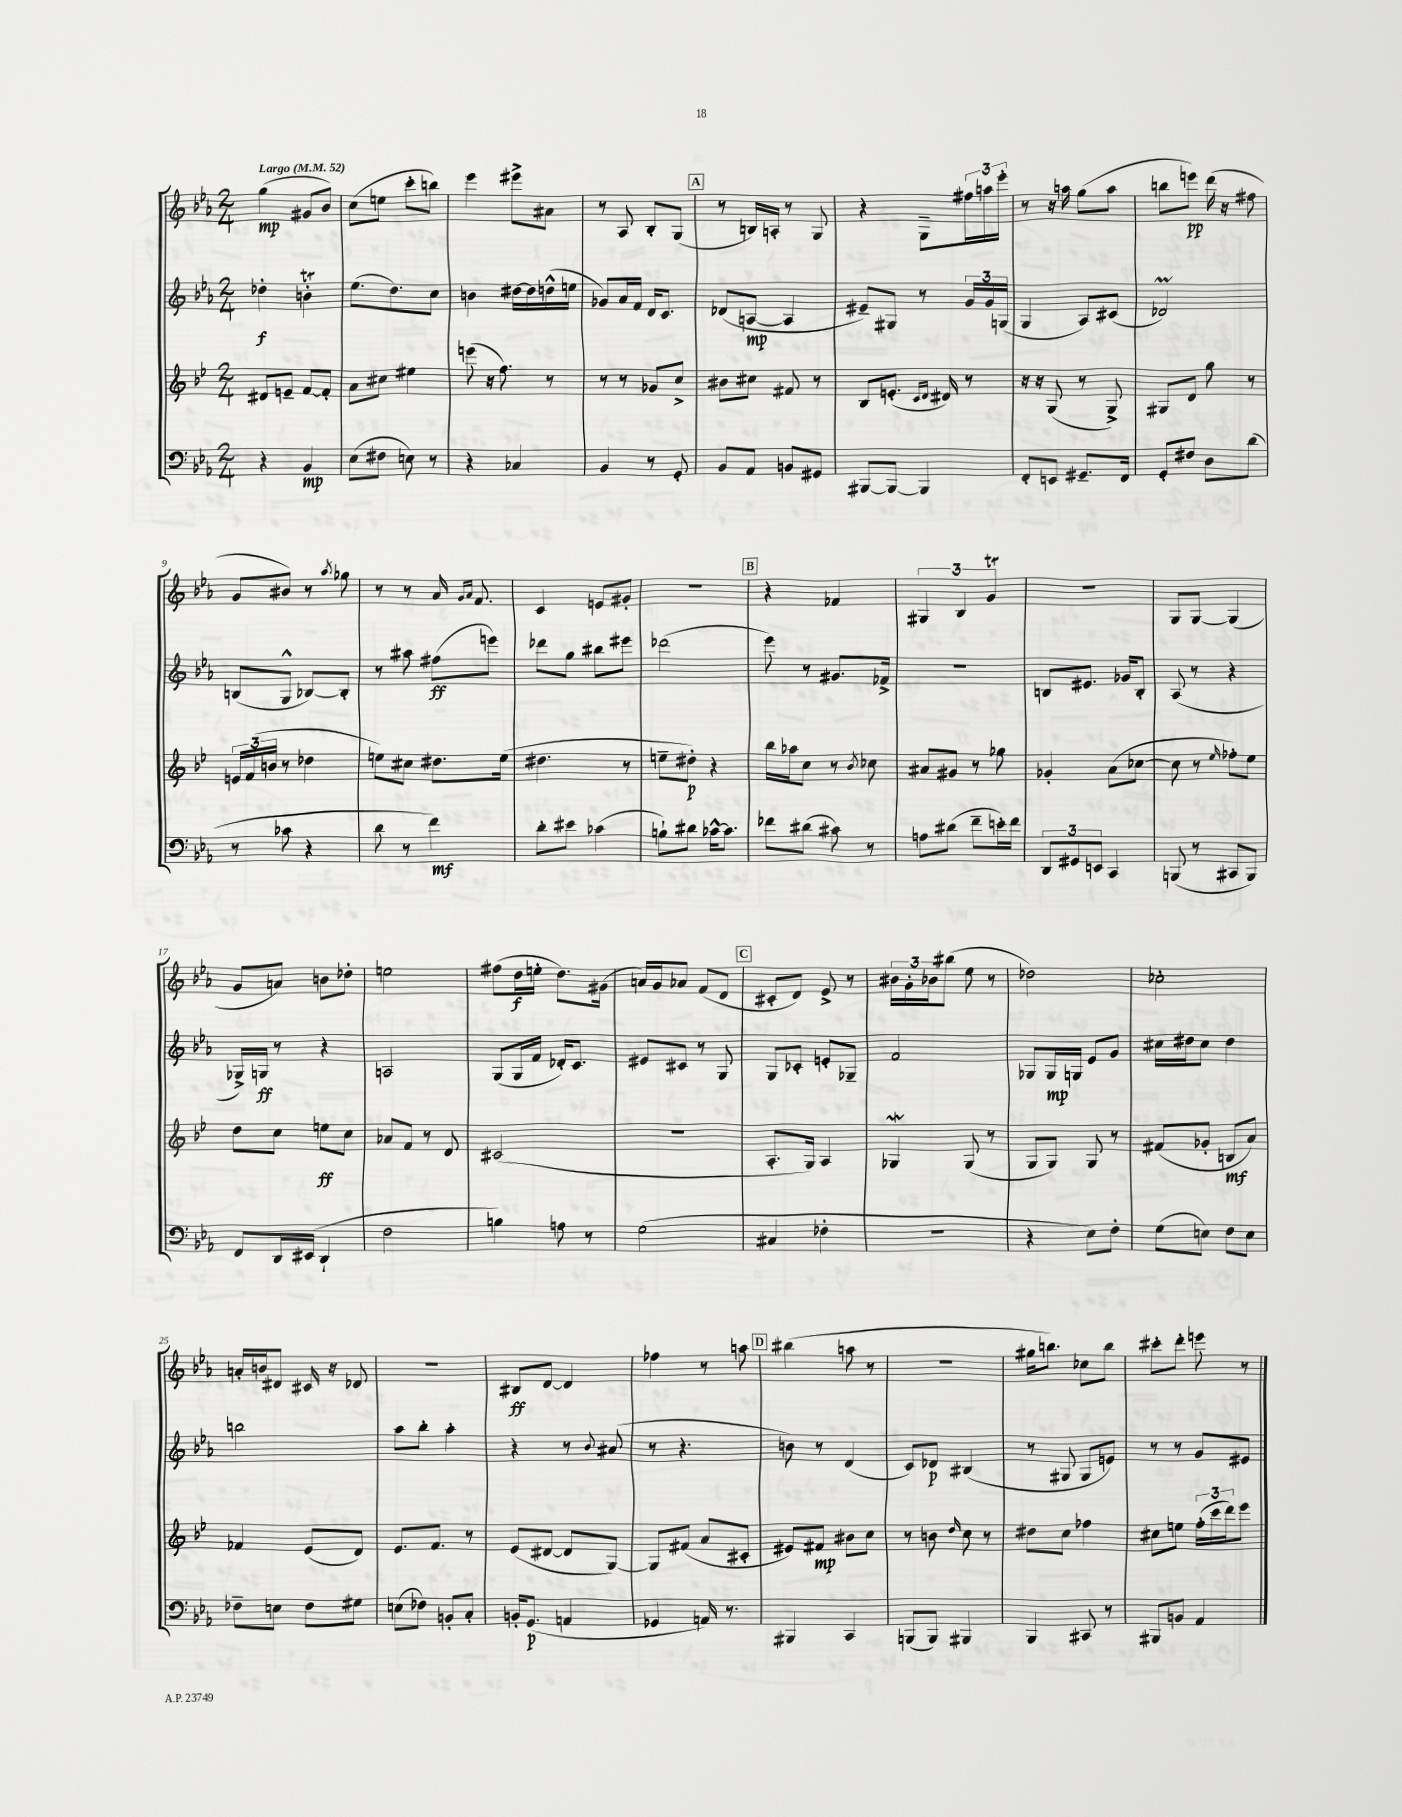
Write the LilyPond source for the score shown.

<<
\new StaffGroup <<
\new Staff = "s0" {
    \clef treble \key ees \major \numericTimeSignature \time 2/4 \tempo "Largo" 4 = 52
    g''4\mp( gis'8 bes'8) |
    c''8( e''8 c'''8-. b''8) |
    ees'''4 eis'''8-> ais'8 |
    r8 aes8 bes8-. g8( |
    \mark \markup { \box "A" } r8 b16) a16-. r8 g8 |
    r4 g8-- \tuplet 3/2 { fis''16 a''16 ees'''16-. } |
    r8 r16 a''16 g''8( a''8 |
    b''8 e'''8\pp) d'''16( r16 fis''8 |
    g'8 bis'8) r8 \acciaccatura { aes''8 } ges''8 |
    r8 r8 aes'16 \grace { g'16 aes'16 } f'8. |
    c'4 e'8 gis'8-. |
    R2 |
    \mark \markup { \box "B" } r4 fes'4 |
    \tuplet 3/2 { gis4 bes4 g'4\trill } |
    R2 |
    g8 g8~ g4( |
    g'8 a'8) b'8 des''8-. |
    e''2 |
    fis''8( d''16\f e''16-. d''8.) gis'16( |
    a'16) g'16 aes'8 f'8( d'8 |
    \mark \markup { \box "C" } cis'8-. d'8) ees'8-> r8 |
    \tuplet 3/2 { bis'16 g'16-. bes'16 } bis''8( ees''8 r8 |
    des''2) |
    ces''2-. |
    a'16-. b'16 dis'8 cis'16 r16 des'8 |
    r2 |
    bis8\ff d'8~ d'4 |
    fes''4 r8 a''8 |
    \mark \markup { \box "D" } bis''4( a''8 r8 |
    R2 |
    gis''16 b''8.) ces''8 b''8 |
    cis'''8-. d'''8-. e'''8 r8 \bar "|." |
}
\new Staff = "s1" {
    \clef treble \key ees \major \numericTimeSignature \time 2/4
    des''4-.\f b'4-.\trill |
    ees''8.( d''8.) c''8 |
    b'4 dis''16~ dis''16 d''16-^( e''16 |
    ges'8) aes'16 f'16 d'16 c'8. |
    \mark \markup { \box "A" } des'8( a8~\mp a4 |
    eis'8--) gis8 r8 \tuplet 3/2 { g'16 g'16 g16( } |
    g4 aes8) cis'8( |
    des'2\prall) |
    b8( g8-^ bes8~) bes8-. |
    r8 ais''8 fis''8\ff( e'''8) |
    des'''8 g''8 bis''8 eis'''8 |
    des'''2( |
    \mark \markup { \box "B" } ees'''8) r8 gis'8. fes'16-> |
    R2 |
    b8 eis'8. ges'16 b8-. |
    aes8( r8 r4 |
    ges16->) g16\ff r8 r4 |
    a2 |
    g8( g16 f'16 des'16-.) c'8. |
    eis'8 cis'8 r8 g8 |
    \mark \markup { \box "C" } g8 ces'8-. e'8-. ges8-- |
    f'2 |
    ges8 ges16\mp g16 ees'8 g'8 |
    cis''16 dis''16 cis''8 dis''4 |
    b''2 |
    aes''8 bes''8-. aes''4-. |
    r4 r8 \appoggiatura { bes'8 } ais'8( |
    r8 r4. |
    \mark \markup { \box "D" } b'8) r8 d'4( |
    c'8) des'8\p bis4( |
    r8 gis8 gis8 e'8) |
    r8 r8 g'8 eis'8 \bar "|." |
}
\new Staff = "s2" {
    \clef treble \key bes \major \numericTimeSignature \time 2/4
    dis'8 e'8-- f'8~ f'8-. |
    a'8 cis''8 eis''4 |
    e'''8( r16 f''8.) r8 |
    r8 r8 ges'8 c''8-> |
    \mark \markup { \box "A" } bis'8 cis''8 fis'8 r8 |
    bes8 e'8.-.( \grace { c'16 d'16 } dis'16) r8 |
    r16 r16 g8( r8 g8->) |
    gis8 d'8 g''8 r8 |
    \tuplet 3/2 { e'16 f'16( b'16 } r8 des''4 |
    e''8) cis''8 dis''8. e''16( |
    dis''4. r8 |
    e''8-- dis''8-.\p) r4 |
    \mark \markup { \box "B" } bes''16 aes''16 c''8 r8 \acciaccatura { bes'8 } ces''8 |
    ais'8 gis'8 r8 ges''8 |
    ges'4-. a'8( ces''8~ |
    ces''8 r8 \grace { ees''16 } fes''8-.) ees''8 |
    d''8 c''8 e''8\ff c''8 |
    aes'8 f'8 r8 d'8 |
    cis'2( |
    r2 |
    \mark \markup { \box "C" } a8.-. g16) a4 |
    ges4\mordent ges8( r8 |
    g8 g8) g8 r8 |
    fis'8( ges'8-. b8\mf a'8) |
    fes'4 ees'8( d'8) |
    ees'8. f'8. r8 |
    ees'8( dis'8~ dis'8 g8~) |
    g8 fis'8( a'8 cis'8-. |
    \mark \markup { \box "D" } eis'8) fis'8\mp bis'8 c''8 |
    r8 b'8 \grace { d''16 } c''8 r8 |
    dis''8 c''8 fes''4 |
    cis''8 e''8 \tuplet 3/2 { f''16-.( c'''16 d'''16) } ees'''8 \bar "|." |
}
\new Staff = "s3" {
    \clef bass \key ees \major \numericTimeSignature \time 2/4
    r4 bes,4\mp |
    ees8( fis8 e8) r8 |
    r4 ces4 |
    bes,4 r8 g,8-. |
    \mark \markup { \box "A" } bes,8 aes,8 b,8 gis,8 |
    bis,,8~ bis,,8~ bis,,4 |
    f,8-. e,8 gis,8.-- f,16 |
    g,8-. fis8 d8 d'8( |
    r8 ces'8 r4 |
    d'8 r8 f'4\mf) |
    d'8-. eis'8 ces'4( |
    b8-!) dis'8 ces'16~-^ ces'8. |
    \mark \markup { \box "B" } fes'8 dis'8( cis'8) r8 |
    a8 dis'8( f'8-- e'16-.) f'16 |
    \tuplet 3/2 { d,8 gis,8 e,8 } c,4 |
    b,,8( r8 cis,8 b,,8) |
    f,8 d,16 eis,16( d,4-! |
    f2 |
    b4) a8 r8 |
    g2( |
    \mark \markup { \box "C" } cis4 fes4-. |
    R2 |
    r4 ees8) f8-. |
    g8( e8) f8 e8 |
    fes8-- e8 fes8 gis8 |
    e8( fes8) b,8-. c8-. |
    b,16-. g,8.\p( a,4 |
    ges,4 a,16) r8. |
    \mark \markup { \box "D" } bis,,4 c,4 |
    b,,8( b,,8) bis,,4 |
    bes,,4 cis,8 r8 |
    bis,,8 b,8 aes,4 \bar "|." |
}
>>
>>
